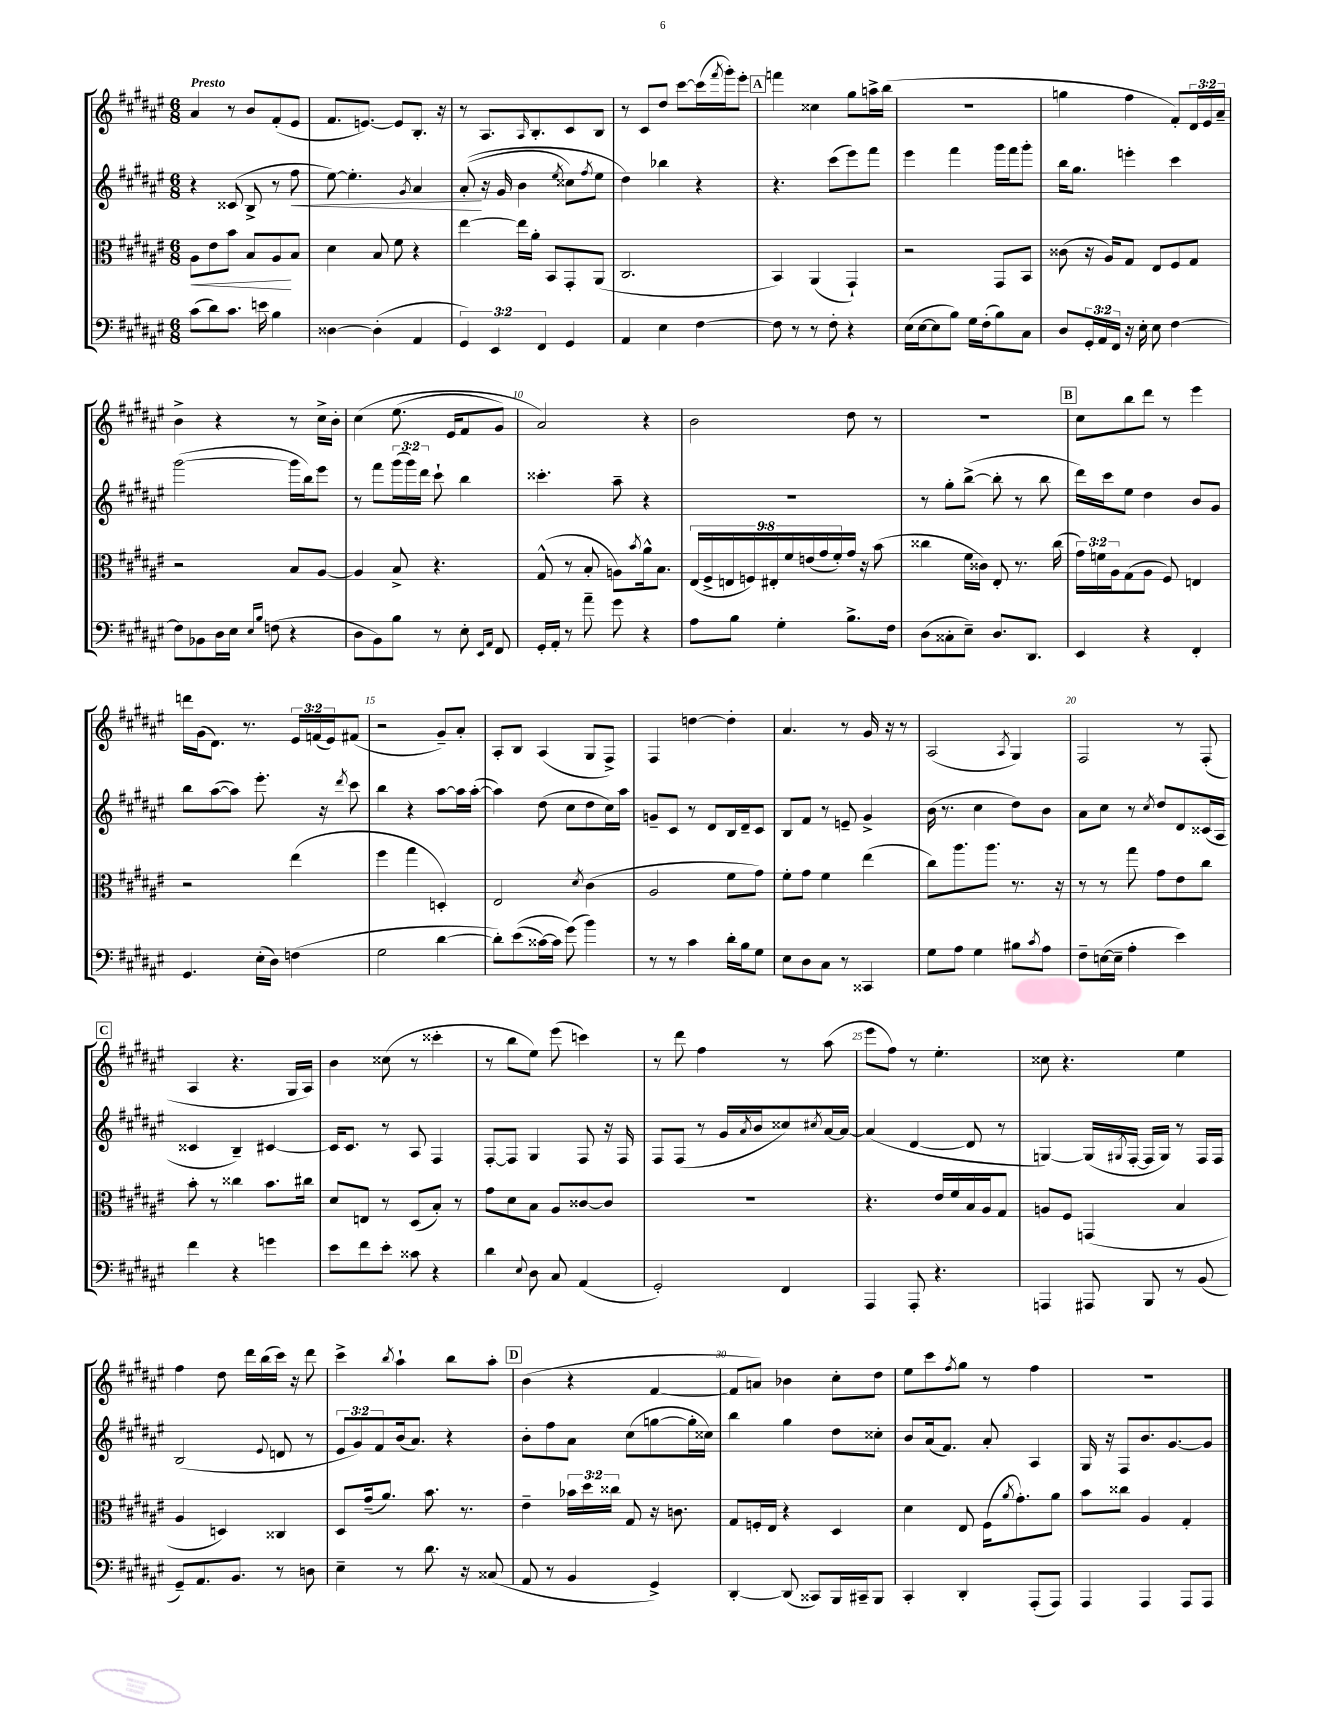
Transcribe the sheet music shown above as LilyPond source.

<<
\new StaffGroup <<
\new Staff = "s0" {
    \clef treble \key fis \major \numericTimeSignature \time 6/8 \override Staff.TupletNumber.text = #tuplet-number::calc-fraction-text \tempo "Presto"
    ais'4 r8 b'8 fis'8-.( eis'8 |
    fis'8. e'8.~) e'8 b8.-. r16 |
    r8 ais8. \grace { ais16 } b8.-. cis'8 b8 |
    r8 cis'8 dis''8 cis'''8~ cis'''16( \acciaccatura { fis'''8 } gis'''16-.) eis'''8-. |
    \mark \markup { \box "A" } f'''4 cisis''4 gis''8 a''16-> b''16( |
    R2. |
    g''4 fis''4 fis'8-.) \tuplet 3/2 { dis'16 eis'16 ais'16-- } |
    b'4-> r4 r8 cis''16-> b'16-. |
    cis''4\( eis''8.( eis'16 fis'8 gis'8) |
    ais'2\) r4 |
    b'2 dis''8 r8 |
    R2. |
    \mark \markup { \box "B" } cis''8 b''8 dis'''8 r8 eis'''4 |
    d'''16 gis'16( dis'8.) r8. \tuplet 3/2 { eis'16 f'16( eis'16) } fis'8( |
    r2 gis'8--) ais'8-. |
    ais8-. b8 ais4( gis8 fis8->) |
    fis4 d''4~ d''4-. |
    ais'4. r8 gis'16 r16 r8 |
    ais2( \acciaccatura { ais8 } gis4) |
    fis2 r8 fis8-.( |
    \mark \markup { \box "C" } ais4 r4. gis16 ais16) |
    b'4 cisis''8( r8 cisis'''4-. |
    r8 b''8 eis''8) eis'''8( c'''4) |
    r8 dis'''8 fis''4 r8 ais''8( |
    eis'''8 fis''8) r8 eis''4.-. |
    cisis''8 r4. eis''4 |
    fis''4 dis''8 dis'''16 b''16( cis'''16) r16 dis'''8 |
    cis'''4-> \acciaccatura { b''8 } ais''4-! b''8 ais''8-. |
    \mark \markup { \box "D" } b'4( r4 fis'4~ |
    fis'8 a'8) bes'4 cis''8-. dis''8 |
    eis''8 cis'''8 \acciaccatura { fis''8 } gis''8 r8 fis''4 |
    R2. \bar "|." |
}
\new Staff = "s1" {
    \clef treble \key fis \major \numericTimeSignature \time 6/8 \override Staff.TupletNumber.text = #tuplet-number::calc-fraction-text
    r4 cisis'8( b8-> r8 fis''8\< |
    eis''8~) eis''4.-. \acciaccatura { gis'8 } ais'4 |
    ais'8-.\!(\( r16 gis'16 b'4 \acciaccatura { eis''8 } cisis''8) \acciaccatura { fis''8 } eis''8 |
    dis''4\) bes''4 r4 |
    \mark \markup { \box "A" } r4. cis'''8( eis'''8) fis'''8 |
    eis'''4 fis'''4 gis'''16 fis'''16 gis'''8-. |
    b''16 gis''8. e'''4-. cis'''4 |
    gis'''2~( gis'''16 b''16) eis'''8 |
    r8 fis'''8 \tuplet 3/2 { gis'''16( gis'''16) dis'''16 } cis'''8-! b''4 |
    cisis'''4.-. ais''8-- r4 |
    R2. |
    r8 gis''8-. b''8~->( b''8-. r8 b''8 |
    \mark \markup { \box "B" } dis'''16) cis'''16 eis''8 dis''4 b'8 gis'8 |
    b''8 ais''8~( ais''8) eis'''8.-. r16 \acciaccatura { dis'''8 } cis'''8 |
    b''4 r4 ais''8~ ais''16 ais''16~-.( |
    ais''4) dis''8( cis''8 dis''8 cis''16) ais''16 |
    g'8-- cis'8 r8 dis'8 b16 dis'16-- cis'8 |
    b8 fis'8 r8 e'8-- gis'4-> |
    b'16( r8. cis''4 dis''8) b'8 |
    ais'8 cis''8 r8 \acciaccatura { cis''8 } dis''8 dis'8 cisis'16( ais16 |
    \mark \markup { \box "C" } cisis'4 b4--) cis'4~ |
    cis'16 cis'8. r8 ais8 fis4 |
    fis8~-. fis8 gis4 fis8 r16 fis16 |
    fis8 fis8( r8 gis'16 \acciaccatura { ais'8 } b'16 cisis''8) \acciaccatura { cis''8 } ais'16~ ais'16~ |
    ais'4( dis'4~ dis'8 r8 |
    g4~) g16( \acciaccatura { gis8 } fis16~-. fis16 gis16) r8 fis16 fis16 |
    b2( \appoggiatura { eis'8 } d'8 r8 |
    \tuplet 3/2 { eis'8 gis'8) fis'8 } b'16( ais'8.) r4 |
    \mark \markup { \box "D" } b'8-. fis''8 ais'8 cis''8( g''8~ g''16-. cisis''16) |
    b''4 gis''4 dis''8 cisis''8-. |
    b'8 ais'16( fis'8.) ais'8-. ais4 |
    gis16 r16 fis8 b'8. gis'8.~ gis'8 \bar "|." |
}
\new Staff = "s2" {
    \clef alto \key fis \major \numericTimeSignature \time 6/8 \override Staff.TupletNumber.text = #tuplet-number::calc-fraction-text
    ais8\< eis'8 b'8 b8 ais8\! b8 |
    dis'4 b8 fis'8 r4 |
    eis''4~ eis''16 ais'16-. b,8 gis,8-. ais,8( |
    cis2. |
    \mark \markup { \box "A" } b,4) ais,4( gis,4-!) |
    r2 gis,8 b,8 |
    cisis'8( r16 ais16) gis8 eis8 fis8 gis8 |
    r2 b8 ais8~ |
    ais4 b8-> r4. |
    gis8-^( r8 b8-. a8) \acciaccatura { b'8 } ais'16-^ b8. |
    \tuplet 9/8 { eis16( fis16-> e16 f16) eis16-. fis'16 e'16( gis'16 fis'16-.) } gis'16 r16 b'8( |
    cisis''4 fis'16 cisis'16) eis8-. r8. cisis''16( |
    \mark \markup { \box "B" } \tuplet 3/2 { gis'16) f'16 ais16 } gis8( ais8 fis8) e4 |
    r2 eis''4( |
    fis''4 gis''4 d4-.) |
    eis2 \acciaccatura { dis'8 } cis'4( |
    ais2 fis'8 gis'8) |
    fis'8-. gis'8 fis'4 eis''4( |
    cis''8) ais''8. ais''8. r8. r16 |
    r8 r8 gis''8 gis'8 eis'8 cis''8 |
    \mark \markup { \box "C" } b'8-. r8 cisis''4 b'8. cis''16 |
    dis'8 e8 r8 dis8( b8-.) r8 |
    gis'8 dis'8 b8 ais8 cisis'8~ cisis'8 |
    R2. |
    r4. eis'16 fis'16 b16 ais16 gis8 |
    a8 fis8 g,4( b4 |
    ais4 d4) cisis4 |
    dis8 gis'16--( ais'8.) b'8. r8. |
    \mark \markup { \box "D" } eis'4-- \tuplet 3/2 { bes'16 dis''16 cisis''16 } gis8 r16 c'8. |
    gis8 f16-. eis16 r4 dis4 |
    dis'4 eis8 fis16( \acciaccatura { ais'8 } gis'8.-.) ais'8 |
    b'8 cisis''8 ais4 gis4-. \bar "|." |
}
\new Staff = "s3" {
    \clef bass \key fis \major \numericTimeSignature \time 6/8 \override Staff.TupletNumber.text = #tuplet-number::calc-fraction-text
    cis'8( dis'8) cis'8. e'16 b4 |
    disis4~ disis4-.( ais,4 |
    \tuplet 3/2 { gis,4) eis,4 fis,4 } gis,4 |
    ais,4 eis4 fis4~ |
    \mark \markup { \box "A" } fis8 r8 r8 fis8-. r4 |
    eis16( eis16~ eis8 b8) gis16 fis16-.( b8) cis8 |
    dis8 \tuplet 3/2 { gis,16-. ais,16 fis,16 } r16 eis16-. eis8 fis4~ |
    fis8 bes,8 dis16 eis16 \grace { eis16 b16 } f8( r4 |
    dis8 b,8) b8 r8 eis8-. \grace { eis,16 ais,16 } fis,8 |
    gis,16-. ais,16-. r8 ais'8-- gis'8 r4 |
    ais8 b8 gis4-. b8.-> fis16 |
    dis8( cisis8-. eis8--) dis8. dis,8. |
    \mark \markup { \box "B" } eis,4 r4 fis,4-. |
    gis,4. eis16-.( dis16) f4( |
    gis2 dis'4~ |
    dis'8-.) eis'8(\( cisis'16~) cisis'16 gis'8(\) b'4) |
    r8 r8 cis'4 dis'16-. b16 gis8 |
    eis8 dis8 cis8 r8 cisis,4 |
    gis8 ais8 gis4 bis8 \acciaccatura { cis'8 } ais8 |
    fis8-- e16~( e16-- ais4-. eis'4) |
    \mark \markup { \box "C" } fis'4 r4 g'4 |
    eis'8 fis'8 eis'8-. cisis'8 r4 |
    dis'4 \appoggiatura { eis8 } dis8 cis8 ais,4( |
    gis,2-.) fis,4 |
    ais,,4 ais,,8-. r4. |
    a,,4 ais,,8 b,,8 r8 b,8( |
    gis,8--) ais,8. b,8. r8 d8 |
    eis4-- r8 dis'8. r16 cisis8( |
    \mark \markup { \box "D" } ais,8 r8 b,4 gis,4->) |
    dis,4~-. dis,8( cisis,8) b,,16 cis,16-- b,,8 |
    cis,4-. dis,4-. ais,,8-.( ais,,8) |
    ais,,4 ais,,4 ais,,8 ais,,8 \bar "|." |
}
>>
>>
\layout { \context { \Score \override BarNumber.break-visibility = ##(#f #t #t) barNumberVisibility = #(every-nth-bar-number-visible 5) } }
